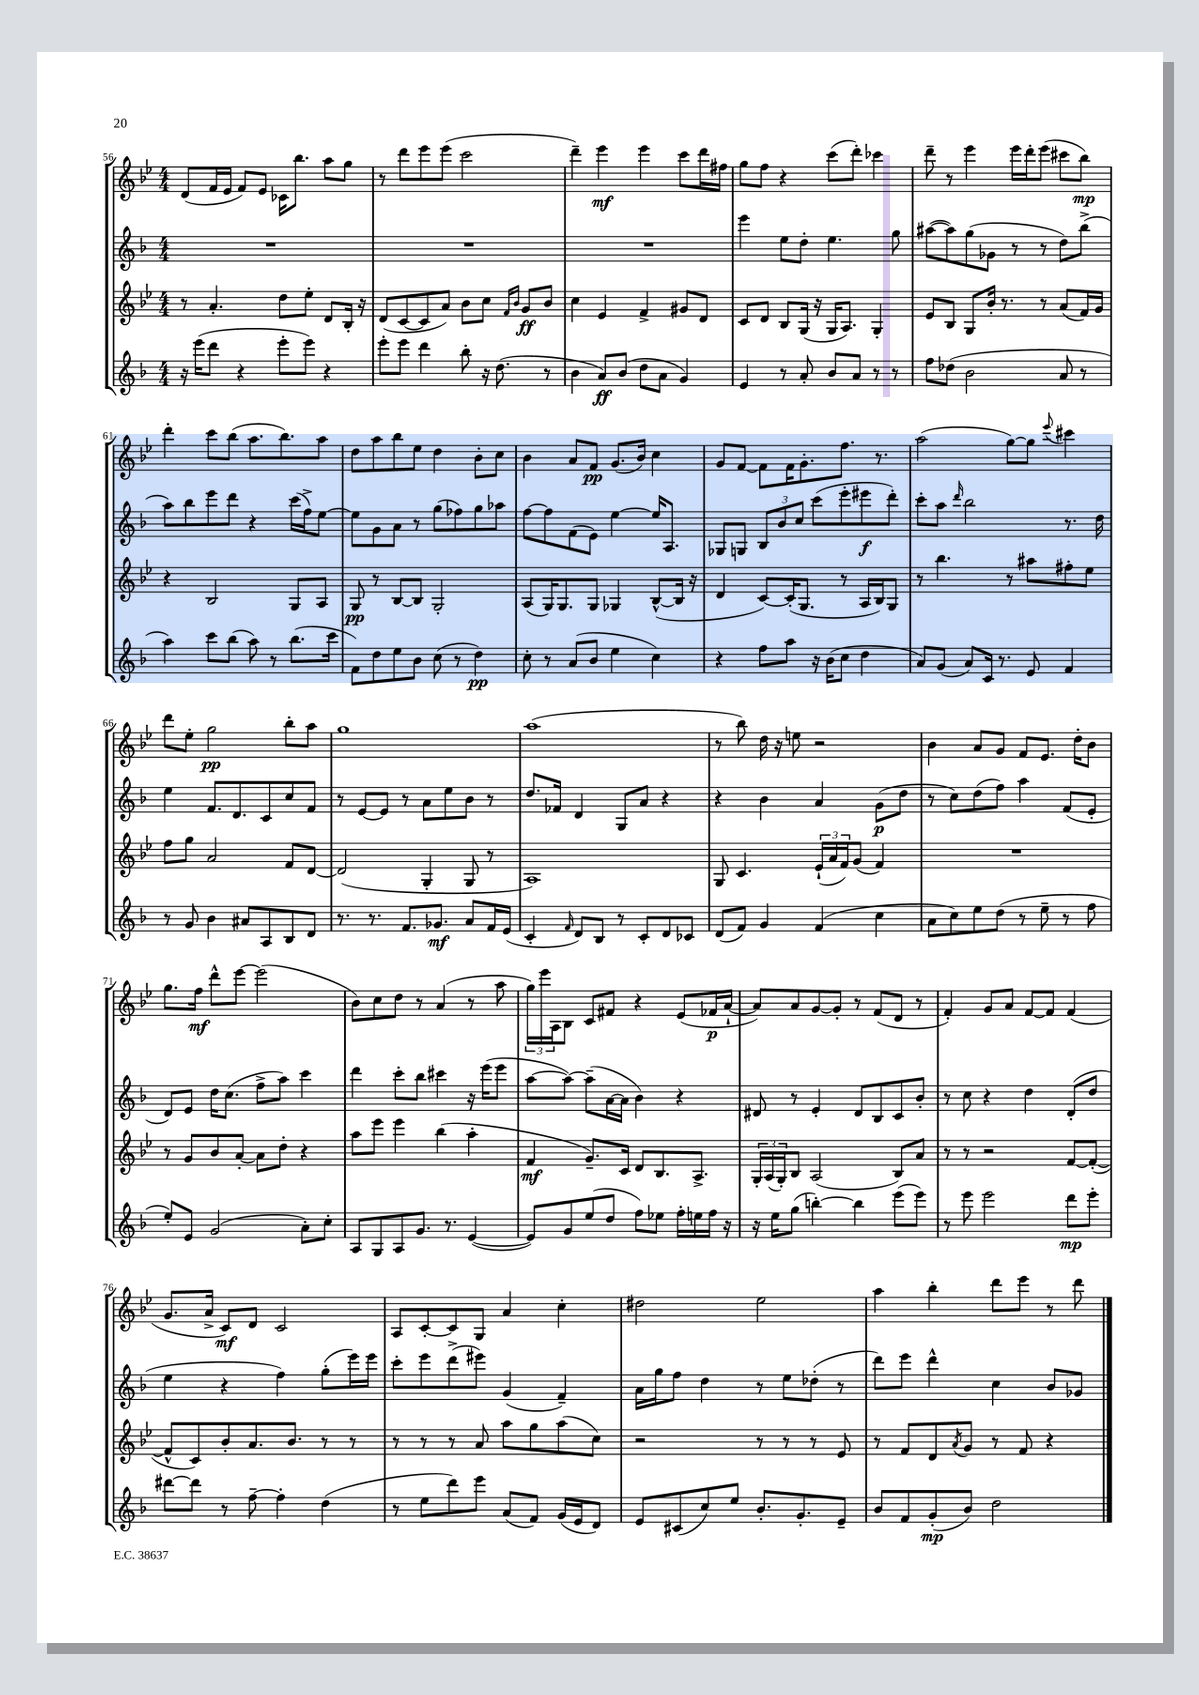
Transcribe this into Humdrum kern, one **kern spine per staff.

**kern	**dynam	**kern	**dynam	**kern	**dynam	**kern	**dynam
*part4	*part4	*part3	*part3	*part2	*part2	*part1	*part1
*staff4	*staff4	*staff3	*staff3	*staff2	*staff2	*staff1	*staff1
*clefG2	*	*clefG2	*	*clefG2	*	*clefG2	*
*k[b-]	*	*k[b-e-]	*	*k[b-]	*	*k[b-e-]	*
*M4/4	*	*M4/4	*	*M4/4	*	*M4/4	*
=56	=56	=56	=56	=56	=56	=56	=56
16r	.	8r	.	1r	.	(8d/L	.
(16eee\KL	.	.	.	.	.	.	.
8ddd\J	.	4.a'/	.	.	.	16f/L	.
.	.	.	.	.	.	16e-/JJ	.
4r	.	.	.	.	.	8f/L)	.
.	.	.	.	.	.	8e-/J	.
8eee'\L	.	8dd\L	.	.	.	16c-X\KL	.
.	.	.	.	.	.	8.bb-\J	.
8eee\J)	.	8ee-'\J	.	.	.	.	.
4r	.	8d/L	.	.	.	8aa\L	.
.	.	16B-'/Jk	.	.	.	8gg\J	.
.	.	16r	.	.	.	.	.
=57	=57	=57	=57	=57	=57	=57	=57
8eee'\L	.	(8d/L	.	1r	.	8r	.
8eee\J	.	[8c/	.	.	.	8ddd\L	.
4ddd\	.	8c/]	.	.	.	8eee-\	.
.	.	8a/J)	.	.	.	(8eee-\J	.
8bb-'\	.	8b-\L	.	.	.	2ccc\	.
16r	.	8cc\J	.	.	.	.	.
(8.dd\	.	.	.	.	.	.	.
.	.	16qqf/LL	.	.	.	.	.
.	.	16qqb-/JJ	.	.	.	.	.
.	.	8g/L	ff	.	.	.	.
8r	.	8b-/J	.	.	.	.	.
=58	=58	=58	=58	=58	=58	=58	=58
4b-\	.	4cc\	.	1r	.	4ddd~\)	.
8a/L)	ff	4e-/	.	.	.	4eee-\	mf
(8b-/J	.	.	.	.	.	.	.
8dd\L	.	4f^/	.	.	.	4eee-\	.
8a\J	.	.	.	.	.	.	.
4g/)	.	8g#X/L	.	.	.	8ccc\L	.
.	.	8d/J	.	.	.	16ddd\L	.
.	.	.	.	.	.	16ff#X\JJ	.
=59	=59	=59	=59	=59	=59	=59	=59
4e/	.	8c/L	.	4eee\	.	8gg\L	.
.	.	8d/J	.	.	.	8ff\J	.
8r	.	8B-/L	.	8ee\L	.	4r	.
8a'/	.	(16G/Jk	.	8dd'\J	.	.	.
.	.	16r	.	.	.	.	.
8b-/L	.	16G/KL	.	4.ee\	.	(8ccc\L	.
.	.	8.A/J)	.	.	.	.	.
8a/J	.	.	.	.	.	8ddd'\J)	.
8r	.	4G'/	.	.	.	4ccc-X\	.
8r	.	.	.	8gg\	.	.	.
=60	=60	=60	=60	=60	=60	=60	=60
8ff\L	.	8e-/L	.	([8aa#X\L	.	8ddd~\	.
(8dd-X\J	.	8B-/J	.	8aa#\])	.	8r	.
2b-\	.	8G/L	.	(8gg\	.	4eee-\	.
.	.	16b-'/Jk	.	8g-X\J	.	.	.
.	.	8.r	.	.	.	.	.
.	.	.	.	8r	.	16eee-\LL	.
.	.	.	.	.	.	16ddd'\J	.
.	.	8r	.	8r	.	(8eee-\J	.
8a/	.	(8a/L	.	8dd\L)	.	8ccc#X\L	.
8r	.	16f/L)	.	(8bb-^\J	.	8bb-\J)	mp
.	.	16g/JJ	.	.	.	.	.
!!LO:LB:g=z
=61	=61	=61	=61	=61	=61	=61	=61
4aa\)	.	4r	.	8aa\L)	.	4ddd'\	.
.	.	.	.	8bb-\	.	.	.
8ccc\L	.	2B-/	.	8eee\	.	8ccc\L	.
(8bb-\J	.	.	.	8ddd\J	.	(8bb-\J	.
8aa\)	.	.	.	4r	.	8.aa\L	.
8r	.	.	.	.	.	.	.
.	.	.	.	.	.	8.bb-\)	.
(8.bb-\L	.	8G/L	.	(16ccc\LL	.	.	.
.	.	.	.	16ff^\J)	.	.	.
.	.	8A/J	.	[8ee\J	.	8aa\J	.
16ccc\Jk	.	.	.	.	.	.	.
=62	=62	=62	=62	=62	=62	=62	=62
8f\L)	.	8G/	pp	8ee\L]	.	8dd\L	.
8dd\	.	8r	.	8g\	.	8aa\	.
8ee\	.	[8B-/L	.	8a\J	.	8bb-\	.
8b-\J	.	8B-/J]	.	8r	.	8ee-\J	.
(8cc\	.	2G'/	.	(8gg\L	.	4dd\	.
8r	.	.	.	8ff-X\)	.	.	.
4dd\)	pp	.	.	8gg\	.	8b-'\L	.
.	.	.	.	8aa-X\J	.	8cc\J	.
=63	=63	=63	=63	=63	=63	=63	=63
8cc'\	.	(8A/L	.	[8ff\L	.	4b-\	.
8r	.	16G/K)	.	8ff\]	.	.	.
.	.	8.G/	.	.	.	.	.
(8a/L	.	.	.	(8f\	.	8a/L	.
8b-/J	.	8G/J	.	8e\J)	.	8f/J	pp
4ee\	.	4G-X/	.	[4ee\	.	(8.g/L	.
.	.	.	.	.	.	16b-/Jk)	.
4cc\)	.	([8B-^^/L	.	16ee/KL]	.	4cc\	.
.	.	.	.	8.A/J	.	.	.
.	.	16B-/Jk]	.	.	.	.	.
.	.	16r	.	.	.	.	.
=64	=64	=64	=64	=64	=64	=64	=64
4r	.	4d/	.	8G-X/L	.	8g/L	.
.	.	.	.	8Gn/J	.	[8f/J	.
8ff\L	.	[8c/L)	.	12B-/L	.	8f\L]	.
.	.	.	.	12b-/	.	.	.
8aa\J	.	(16c'/K]	.	.	.	16f\K	.
.	.	.	.	12cc/J	.	.	.
.	.	8.G/J	.	.	.	8.g'\	.
16r	.	.	.	(8ccc\L	.	.	.
(16b-\KL	.	.	.	.	.	.	.
8cc\J	.	8r	.	8eee'\	.	8.ff\J	.
4dd\	.	16A/LL	.	8eee#X\	f	.	.
.	.	16B-/J)	.	.	.	8.r	.
.	.	8G/J	.	8ddd'\J)	.	.	.
=65	=65	=65	=65	=65	=65	=65	=65
8a/L)	.	8r	.	8ccc'\L	.	(2aa\	.
(8g/J	.	4.bb-\	.	8aa\J	.	.	.
.	.	.	.	16qqddd/	.	.	.
8a/L)	.	.	.	2bb-\	.	.	.
16c/Jk	.	.	.	.	.	.	.
8.r	.	.	.	.	.	.	.
.	.	8r	.	.	.	[8gg\L)	.
8e/	.	8aa#X\L	.	.	.	8gg\J]	.
.	.	.	.	.	.	8qqeee-/	.
4f/	.	8ff#X'\	.	8.r	.	4ccc#X\	.
.	.	8ee-\J	.	.	.	.	.
.	.	.	.	16dd\	.	.	.
!!LO:LB:g=z
=66	=66	=66	=66	=66	=66	=66	=66
8r	.	8ff\L	.	4ee\	.	8ddd\L	.
8g/	.	8gg\J	.	.	.	8ee-'\J	.
4b-\	.	2a/	.	8.f/L	.	2gg\	pp
.	.	.	.	8.d/	.	.	.
8a#X/L	.	.	.	.	.	.	.
8A/	.	.	.	8c/	.	.	.
8B-/	.	8f/L	.	8cc/	.	8bb-'\L	.
8d/J	.	[8d/J	.	8f/J	.	8aa\J	.
=67	=67	=67	=67	=67	=67	=67	=67
8.r	.	(2d/]	.	8r	.	1gg	.
.	.	.	.	[8e/L	.	.	.
8.r	.	.	.	.	.	.	.
.	.	.	.	8e/J]	.	.	.
8.f/L	.	.	.	8r	.	.	.
.	.	4G'/	.	8a\L	.	.	.
8.g-X/J	mf	.	.	.	.	.	.
.	.	.	.	8ee\	.	.	.
8a/L	.	8G/	.	8b-\J	.	.	.
16f/L	.	8r	.	8r	.	.	.
(16e/JJ	.	.	.	.	.	.	.
=68	=68	=68	=68	=68	=68	=68	=68
4c'/	.	1A)	.	8.dd/L	.	(1aa	.
.	.	.	.	16f-X/Jk	.	.	.
16qqf/	.	.	.	.	.	.	.
8d/L)	.	.	.	4d/	.	.	.
8B-/J	.	.	.	.	.	.	.
8r	.	.	.	8G/L	.	.	.
8c'/L	.	.	.	8a/J	.	.	.
8d/	.	.	.	4r	.	.	.
8c-X/J	.	.	.	.	.	.	.
=69	=69	=69	=69	=69	=69	=69	=69
(8d/L	.	8G/	.	4r	.	8r	.
8f/J)	.	4.c/	.	.	.	8bb-\)	.
4g/	.	.	.	4b-\	.	16dd\	.
.	.	.	.	.	.	16r	.
.	.	.	.	.	.	8een\	.
(4f/	.	(24e-`/LL	.	4a/	.	2r	.
.	.	24a/	.	.	.	.	.
.	.	24f/J)	.	.	.	.	.
.	.	(8g/J	.	.	.	.	.
4cc\	.	4f/)	.	(8g\L	p	.	.
.	.	.	.	8dd\J	.	.	.
=70	=70	=70	=70	=70	=70	=70	=70
8a\L	.	1r	.	8r	.	4b-\	.
8cc\)	.	.	.	8cc\L)	.	.	.
8ee\	.	.	.	(8dd\	.	8a/L	.
(8dd\J	.	.	.	8ff\J)	.	8g/J	.
8r	.	.	.	4aa\	.	8f/L	.
8ee~\	.	.	.	.	.	8.e-/J	.
8r	.	.	.	(8f/L	.	.	.
.	.	.	.	.	.	16dd'\KL	.
8ff\	.	.	.	8e'/J	.	8b-\J	.
!!LO:LB:g=z
=71	=71	=71	=71	=71	=71	=71	=71
8ee'/L)	.	8r	.	8d/L)	.	8.gg\L	.
8e/J	.	8g/L	.	8e/J	.	.	.
.	.	.	.	.	.	16ff\Jk	mf
(2g/	.	8b-/	.	16dd\KL	.	8ddd^^\L	.
.	.	.	.	(8.cc\J	.	.	.
.	.	[8a'/J	.	.	.	[8eee-\J	.
.	.	8a\L]	.	8ff^\L	.	(2eee-\]	.
.	.	8dd'\J	.	8aa\J)	.	.	.
8a'\L)	.	4r	.	4ccc\	.	.	.
8cc'\J	.	.	.	.	.	.	.
=72	=72	=72	=72	=72	=72	=72	=72
8A/L	.	8aa\L	.	4ddd\	.	8b-\L)	.
8G/	.	8eee-\J	.	.	.	8cc\	.
8A/	.	4eee-\	.	8ccc'\L	.	8dd\J	.
8.g/J	.	.	.	8bb-\J	.	8r	.
.	.	(4bb-\	.	4ccc#X\	.	(4a/	.
8.r	.	.	.	.	.	.	.
([4e/	.	4aa'\	.	16r	.	8r	.
.	.	.	.	(16eee\KL	.	.	.
.	.	.	.	8eee\J	.	8aa\	.
=73	=73	=73	=73	=73	=73	=73	=73
8e/L])	.	4f/	mf	[8aa\L	.	24gg\LL)	.
.	.	.	.	.	.	24eee-\	.
.	.	.	.	.	.	24A\J	.
8g/	.	.	.	8aa\J_)	.	8B-\J	.
(8ee/	.	8.g~/L)	.	(8aa~\L]	.	8c/L	.
8dd/J	.	.	.	[16a\L	.	8f#X/J	.
.	.	16c/Jk	.	16a\JJ]	.	.	.
8ff\L)	.	8d/L	.	4b-\)	.	4r	.
8ee-X\J	.	8.B-/	.	.	.	.	.
16ff'\LL	.	.	.	4r	.	(8e-/L	.
16een\	.	8.A^/J	.	.	.	.	.
16ff\JJ	.	.	.	.	.	16f-X/L	p
16r	.	.	.	.	.	[16a`/JJ	.
=74	=74	=74	=74	=74	=74	=74	=74
16r	.	24G'/LL	.	8d#X/	.	8a/L])	.
.	.	(24A/	.	.	.	.	.
16ee\KL	.	.	.	.	.	.	.
.	.	24G'/J)	.	.	.	.	.
(8gg\J	.	8B-/J	.	8r	.	8a/	.
[4bbn'\)	.	(2A/	.	4e'/	.	[8g/	.
.	.	.	.	.	.	8g'/J]	.
4bb\]	.	.	.	8d#/L	.	8r	.
.	.	.	.	8B-/	.	(8f/L	.
(8eee\L	.	8B-/L)	.	8c/	.	8d/J	.
8eee\J)	.	8a/J	.	8b-'/J	.	8r	.
=75	=75	=75	=75	=75	=75	=75	=75
8r	.	8r	.	8r	.	4f'/)	.
8eee\	.	8r	.	8cc\	.	.	.
2eee\	.	2r	.	4r	.	8g/L	.
.	.	.	.	.	.	8a/J	.
.	.	.	.	4dd\	.	[8f/L	.
.	.	.	.	.	.	8f/J]	.
8ddd\L	mp	[8f/L	.	(8d'/L	.	(4f/	.
8eee'\J	.	(8f'/J_	.	8dd/J	.	.	.
!!LO:LB:g=z
=76	=76	=76	=76	=76	=76	=76	=76
[8ddd#X\L	.	8f^^/L]	.	4ee\	.	8.g/L	.
8ddd#\J]	.	8c/)	.	.	.	.	.
.	.	.	.	.	.	16a^/Jk	.
8r	.	8b-'/	.	4r	.	8c/L)	mf
[8ff~\	.	8.a/	.	.	.	8d/J	.
4ff'\]	.	.	.	4ff\)	.	2c/	.
.	.	8.b-/J	.	.	.	.	.
(4dd\	.	8r	.	(8gg'\L	.	.	.
.	.	8r	.	16eee\L)	.	.	.
.	.	.	.	16eee\JJ	.	.	.
=77	=77	=77	=77	=77	=77	=77	=77
8r	.	8r	.	8ccc'\L	.	8A/L	.
8ee\L	.	8r	.	8eee\	.	[8c'/	.
8ddd\)	.	8r	.	(8ddd^\	.	8c/]	.
8eee\J	.	8a/	.	8eee#X\J)	.	8G/J	.
(8a/L	.	8aa\L	.	(4g/	.	4a/	.
8f/J)	.	8gg\	.	.	.	.	.
(16g/LL	.	(8aa\	.	4f~/)	.	4cc'\	.
16e/J	.	.	.	.	.	.	.
8d/J)	.	8cc\J)	.	.	.	.	.
=78	=78	=78	=78	=78	=78	=78	=78
8e/L	.	2r	.	16a\LL	.	2dd#X\	.
.	.	.	.	16gg\J	.	.	.
(8c#X/	.	.	.	8ff\J	.	.	.
8cc/)	.	.	.	4dd\	.	.	.
8ee/J	.	.	.	.	.	.	.
8.b-'/L	.	8r	.	8r	.	2ee-\	.
.	.	8r	.	8ee\L	.	.	.
8.g'/	.	.	.	.	.	.	.
.	.	8r	.	(8dd-X'\J	.	.	.
8e~/J	.	8e-/	.	8r	.	.	.
=79	=79	=79	=79	=79	=79	=79	=79
8b-/L	.	8r	.	8ddd\L)	.	4aa\	.
8f/	.	8f/L	.	8eee\J	.	.	.
(8g'/	mp	8d/	.	4ddd^^\	.	4bb-'\	.
.	.	8qa/	.	.	.	.	.
8b-/J)	.	8g/J	.	.	.	.	.
2dd\	.	8r	.	4cc\	.	8ddd\L	.
.	.	8f/	.	.	.	8eee-\J	.
.	.	4r	.	8b-/L	.	8r	.
.	.	.	.	8g-X/J	.	8ddd\	.
==	==	==	==	==	==	==	==
*-	*-	*-	*-	*-	*-	*-	*-
